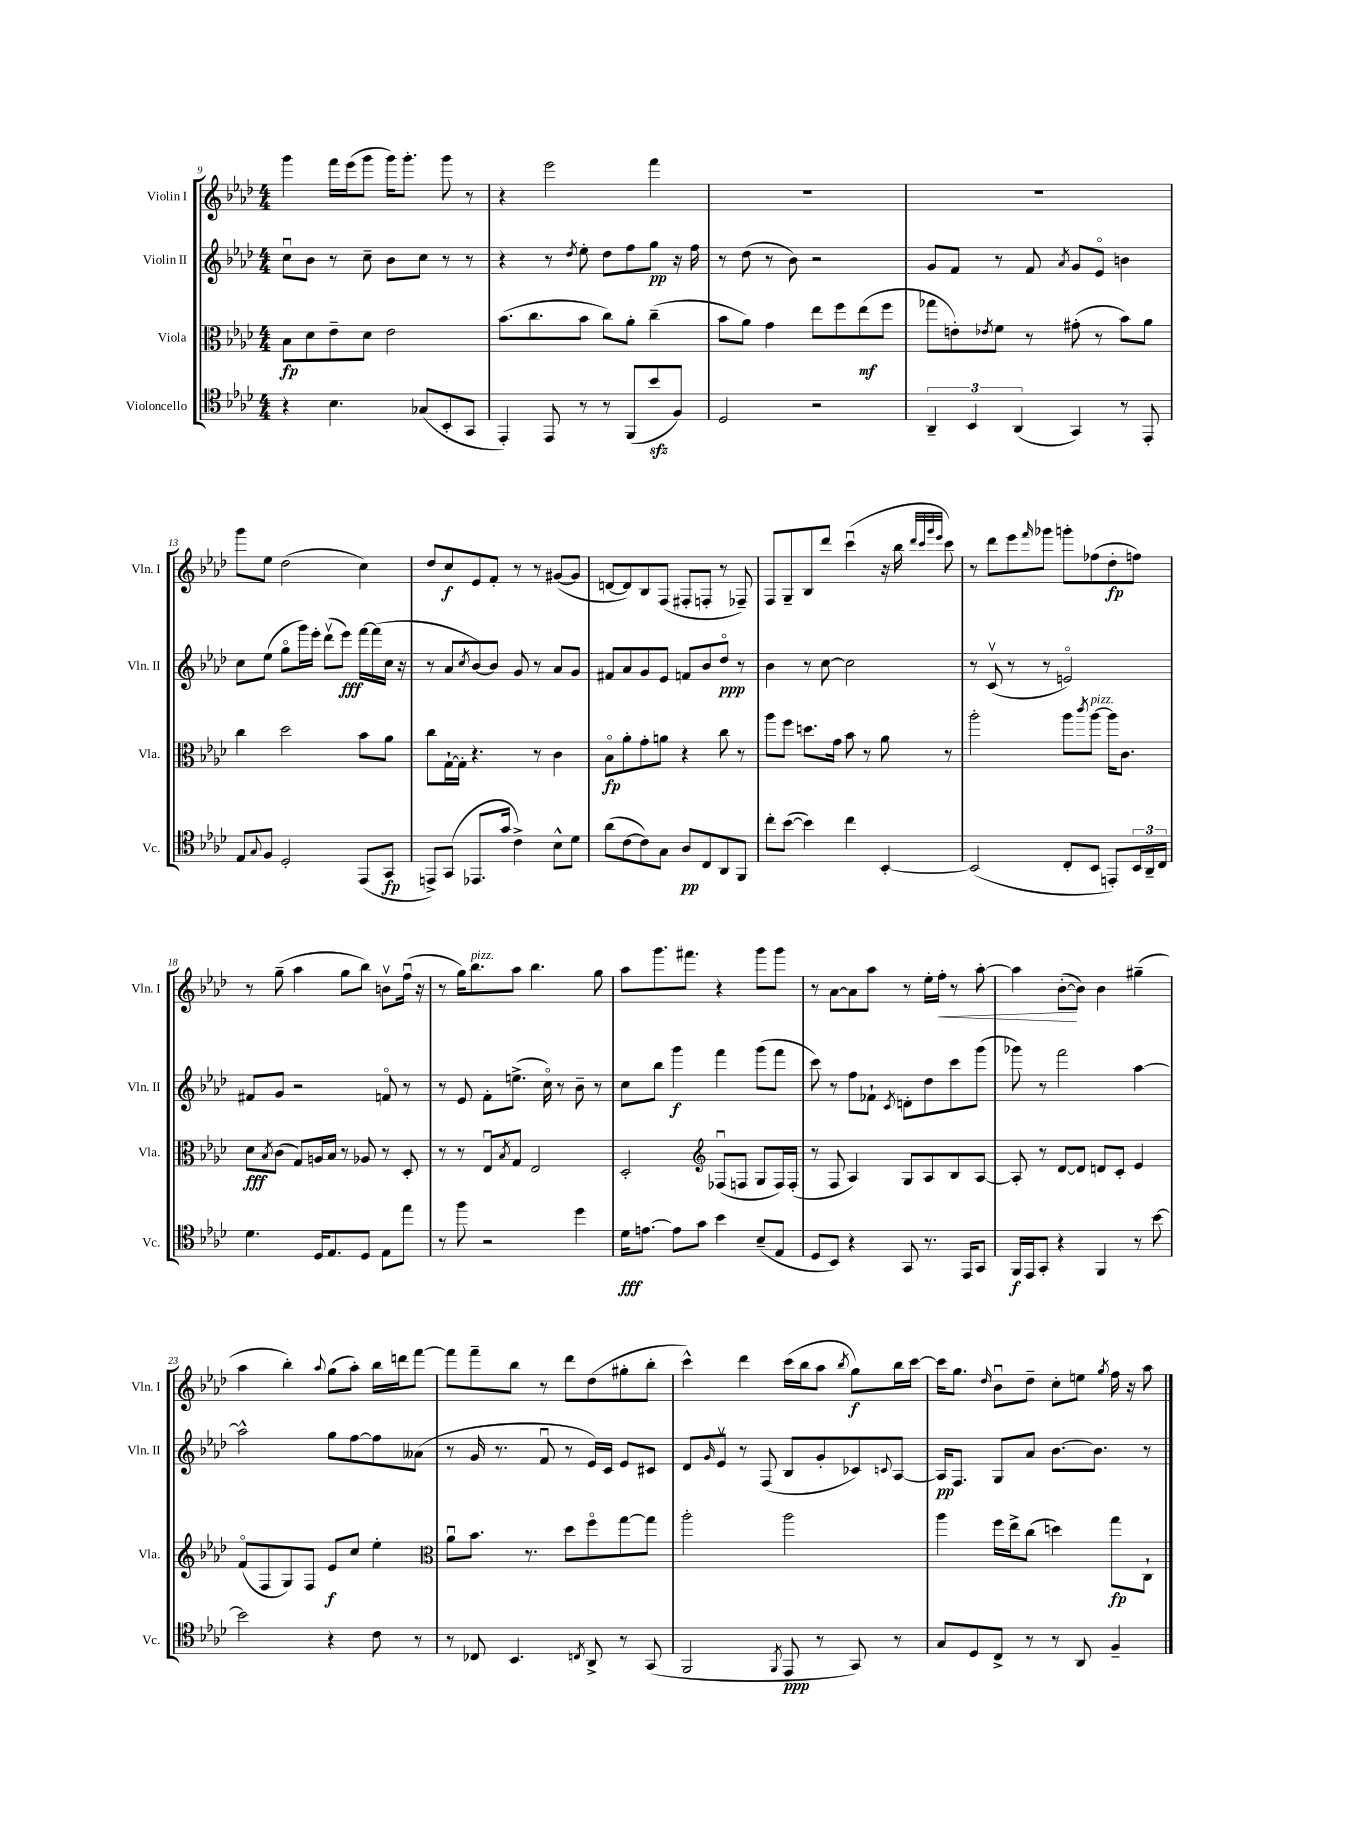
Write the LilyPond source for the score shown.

<<
\new StaffGroup <<
\new Staff = "s0" \with { instrumentName = "Violin I" shortInstrumentName = "Vln. I" } {
    \clef treble \key aes \major \numericTimeSignature \time 4/4
    g'''4 f'''16 ees'''16( g'''8 g'''16) g'''8.-. g'''8 r8 |
    r4 ees'''2 f'''4 |
    R1 |
    R1 |
    g'''8 ees''8 des''2( c''4) |
    des''8 c''8\f ees'8 f'8-. r8 r8 gis'8~( gis'8 |
    d'8~ d'8) bes8 f8( fis8-. f8-. r8 fes8--) |
    f8 g8-- bes8 des'''8 c'''4\downbow( r16 bes''16 \grace { des'''32 c'''32 g'''32 ees'''32 } c'''8) |
    r8 des'''8 ees'''8 \grace { f'''16 } ges'''8 g'''8-. fes''8( des''8-.\fp f''8) |
    r8 g''8--( aes''4 g''8 bes''8) b'8\upbow f''16\downbow( r16 |
    r8 g''16) bes''8.^\markup { \italic "pizz." } aes''8 bes''4. g''8 |
    aes''8 g'''8. fis'''8. r4 g'''8 g'''8 |
    r8 aes'8~ aes'8 aes''8 r8 ees''16-. f''16-.\< r8 aes''8~-. |
    aes''4 bes'8~-.\!( bes'8) bes'4 gis''4--( |
    aes''4 bes''4-.) \appoggiatura { aes''8 } g''8( aes''8-.) bes''16 d'''16 f'''8~ |
    f'''8 f'''8-- bes''8 r8 des'''8 des''8( gis''8-. bes''8-. |
    c'''4-^) des'''4 c'''16( bes''16 aes''8 \acciaccatura { bes''8 } g''8\f) bes''16 c'''16~ |
    c'''16 g''8. \grace { des''16 } bes'8\downbow des''8-- c''8-. e''8 \acciaccatura { g''8 } f''16 r16 aes''8 \bar "|." |
}
\new Staff = "s1" \with { instrumentName = "Violin II" shortInstrumentName = "Vln. II" } {
    \clef treble \key aes \major \numericTimeSignature \time 4/4
    c''8\downbow bes'8 r8 c''8-- bes'8 c''8 r8 r8 |
    r4 r8 \acciaccatura { des''8 } ees''8-. des''8 f''8 g''8\pp r16 f''16 |
    r8 des''8( r8 bes'8) r2 |
    g'8 f'8 r8 f'8 \acciaccatura { aes'8 } g'8 ees'8\flageolet b'4 |
    c''8 ees''8( g''8\flageolet g'''16) ees'''16-. des'''8\upbow( ees'''8\fff) f'''16~ f'''16( c''16 r16 |
    r8 aes'8 \acciaccatura { c''8 } bes'8~) bes'8 g'8 r8 aes'8 g'8 |
    fis'8 aes'8 g'8 ees'8 f'8 bes'8 des''8\flageolet\ppp r8 |
    bes'4 r8 c''8~ c''2 |
    r8 c'8\upbow( r8 r8 e'2\flageolet) |
    fis'8 g'8 r2 f'8\flageolet r8 |
    r8 ees'8 f'8-. e''8.->( c''16\flageolet) r8 bes'8-- r8 |
    c''8 bes''8 g'''4\f f'''4 g'''8( f'''8 |
    c'''8) r8 f''8 fes'8-! \acciaccatura { c'8 } d'8-. des''8 c'''8 g'''8( |
    ges'''8) r8 f'''2 aes''4~ |
    aes''2-^ g''8 f''8~ f''8 aeses'8( |
    r8 g'16 r8. f'8\downbow r8 ees'16) c'16 ees'8 cis'8 |
    des'8 \grace { g'16 } ees'8\upbow r8 f8( bes8 g'8-. ces'8) \appoggiatura { c'8 } aes8~ |
    aes16\pp f8. g8 aes'8 bes'8.~ bes'8. r8 \bar "|." |
}
\new Staff = "s2" \with { instrumentName = "Viola" shortInstrumentName = "Vla." } {
    \clef alto \key aes \major \numericTimeSignature \time 4/4
    bes8\fp des'8 ees'8-- des'8 ees'2 |
    bes'8.( c''8. bes'8 c''8) aes'8-. c''4--( |
    bes'8 aes'8) g'4 ees''8 f''8 ees''8\mf( f''8 |
    ges''8 e'8-.) \acciaccatura { ees'8 } f'8 r8 gis'8-.( r8 bes'8) aes'8 |
    c''4 des''2 bes'8 aes'8 |
    c''8 g16~-! g16-. r4. r8 c'4 |
    bes8\flageolet\fp aes'8-. g'8-. a'8 r4 c''8 r8 |
    aes''8 f''8 d''8. g'16 bes'8 r8 aes'8 r8 |
    aes''2-. aes''8 \acciaccatura { c'''8 } aes''8~^\markup { \italic "pizz." } aes''16 c'8. |
    des'8\fff \acciaccatura { bes8 } c'8( g8) a16 bes16 r8 aes8 r8 des8-. |
    r8 r8 ees8\downbow \acciaccatura { bes8 } g8 ees2 |
    des2-. \clef treble fes8\downbow( f8 g8 f16) f16-.( |
    r8 f8 aes4) g8 aes8 bes8 aes8~ |
    aes8-. r8 des'8~ des'8 d'8 c'8-. ees'4 |
    f'8\flageolet( f8 g8) f8 ees'8\f c''8 ees''4-. |
    \clef alto aes'8\downbow bes'8. r8. des''8 f''8\flageolet g''8~ g''8 |
    aes''2-. aes''2 |
    aes''4 f''16 ees''16-> c''8( d''4) g''8\fp c8-! \bar "|." |
}
\new Staff = "s3" \with { instrumentName = "Violoncello" shortInstrumentName = "Vc." } {
    \clef tenor \key aes \major \numericTimeSignature \time 4/4
    r4 bes4. ges8( bes,8-. g,8 |
    ees,4-.) ees,8 r8 r8 f,8( bes'8\sfz f8) |
    des2 r2 |
    \tuplet 3/2 { aes,4-- bes,4 aes,4( } g,4) r8 ees,8-. |
    ees8 \appoggiatura { g8 } f8 des2-. ees,8( g,8\fp |
    e,8->) g,8( ees,8. g'16 c'4->) bes8-^ des'8 |
    aes'8( c'8~ c'8) g8 aes8\pp c8 aes,8 f,8 |
    c''8-. bes'8~( bes'4) c''4 bes,4~-. |
    bes,2( c8-. bes,8 e,8-.) \tuplet 3/2 { bes,16 aes,16-- c16 } |
    des'4. des16 ees8. des8 ees8 ees''8 |
    r8 f''8 r2 des''4 |
    des'16\fff e'8.~ e'8 g'8 bes'4 bes8--( ees8 |
    des8 bes,8) r4 g,8 r8. ees,16 g,8 |
    f,16\f ees,16 g,8-. r4 f,4 r8 bes'8~ |
    bes'2 r4 c'8 r8 |
    r8 ces8 bes,4. \acciaccatura { c8 } aes,8-> r8 g,8( |
    f,2 \acciaccatura { f,8 } ees,8\ppp r8 g,8) r8 |
    g8 des8 c8-> r8 r8 aes,8 f4-- \bar "|." |
}
>>
>>
\layout { \context { \Score currentBarNumber = #9 } }
